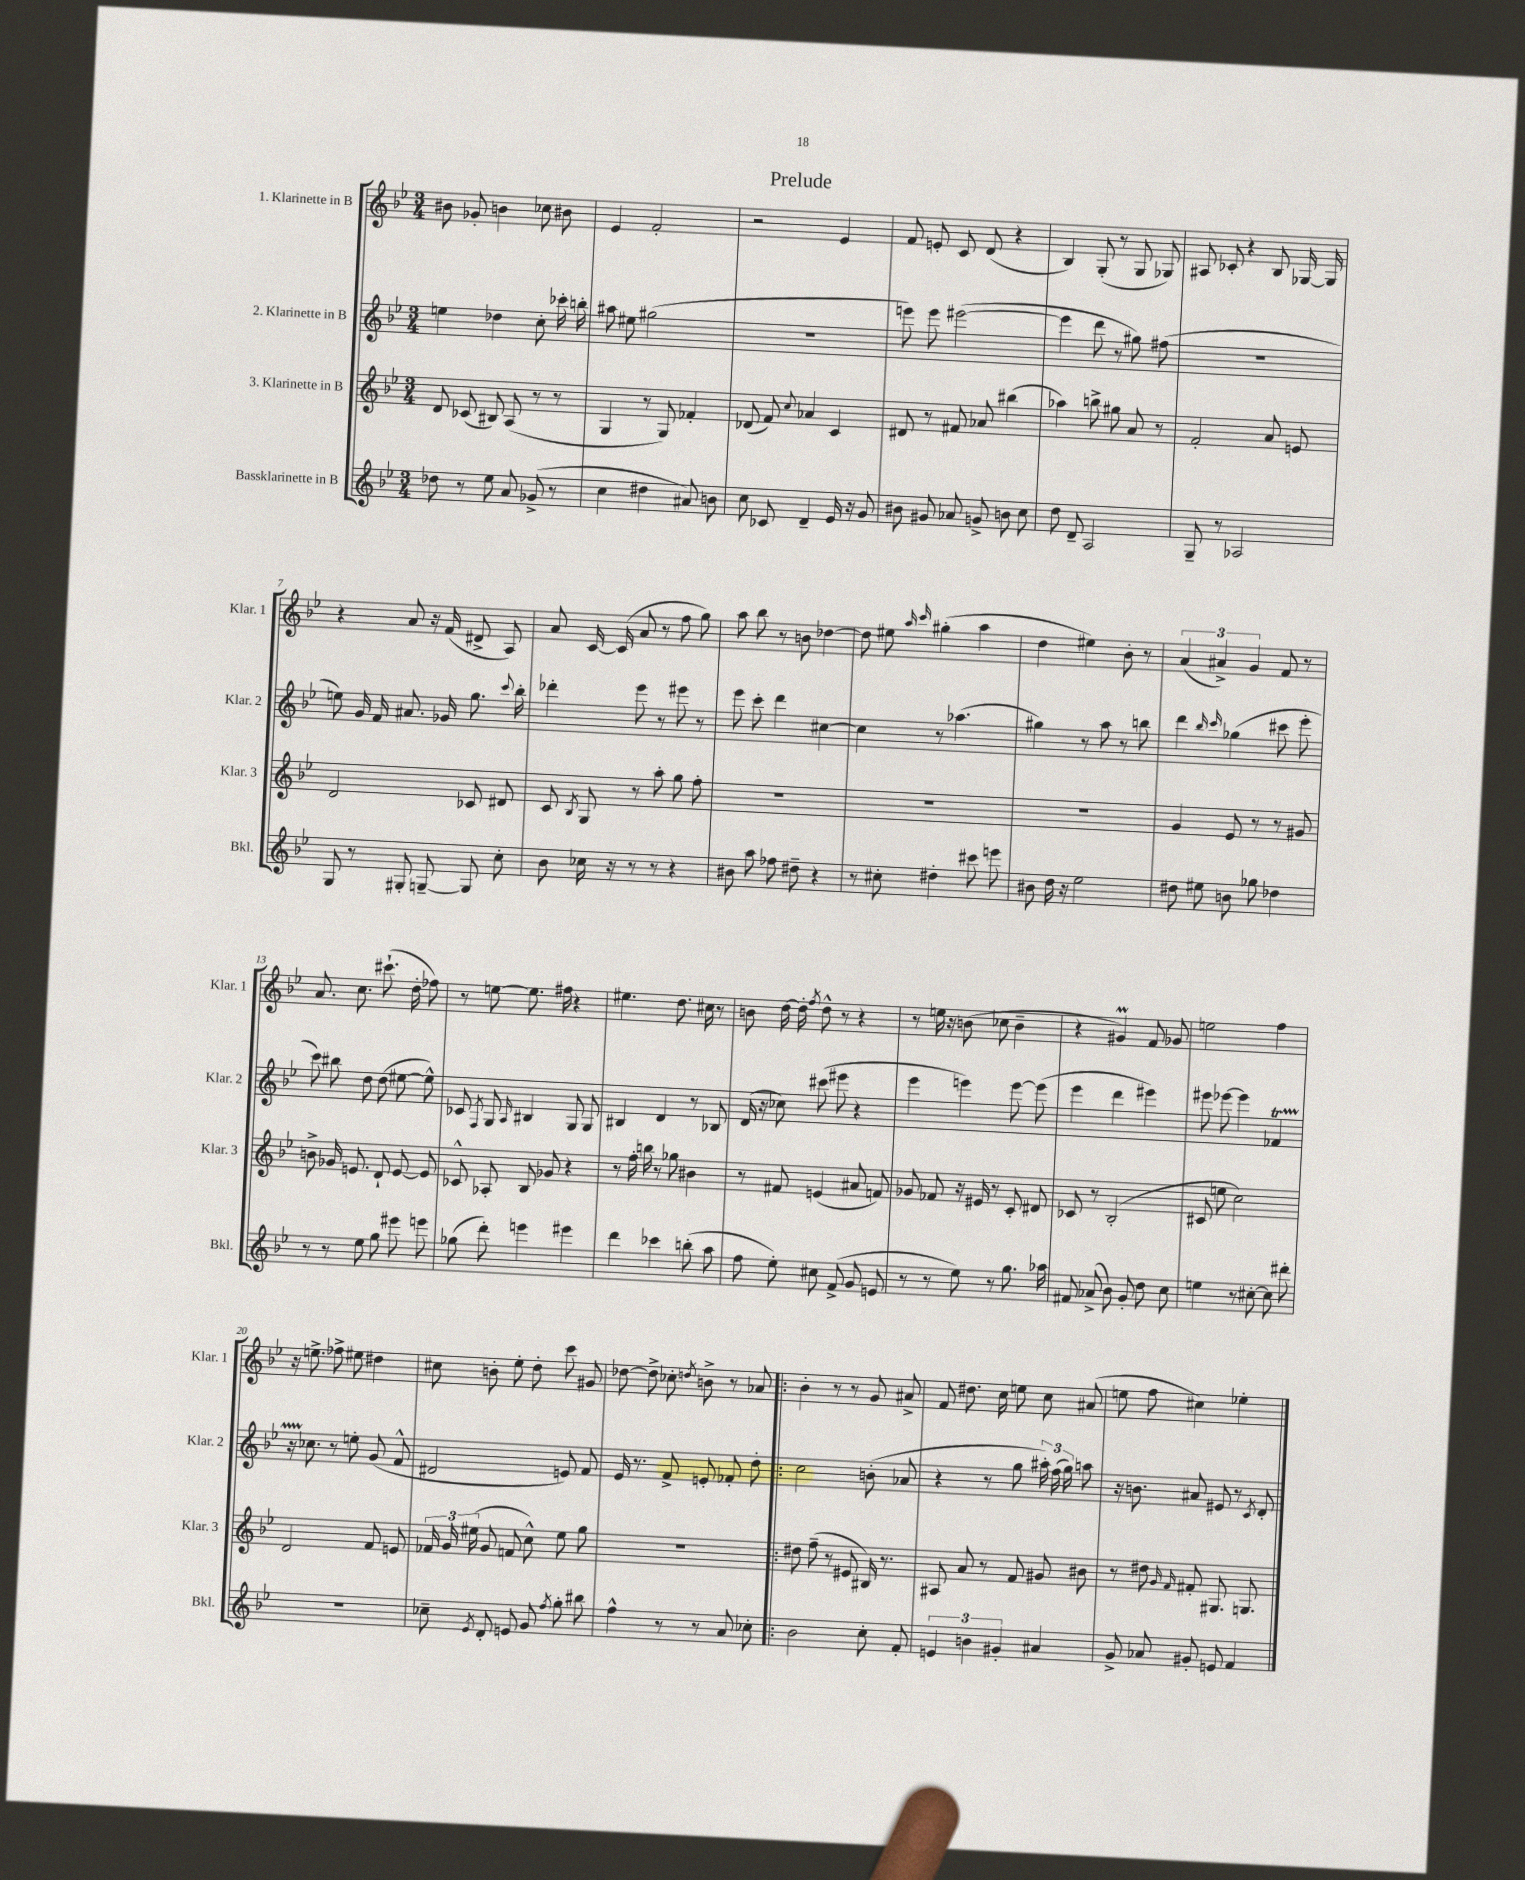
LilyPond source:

\header { title = "Prelude" }
<<
\new StaffGroup <<
\new Staff = "s0" \with { instrumentName = "1. Klarinette in B" shortInstrumentName = "Klar. 1" } {
    \clef treble \key bes \major \numericTimeSignature \time 3/4
    \autoBeamOff bis'8 ges'8-. b'4 ces''8 bis'8 |
    ees'4 f'2-. |
    r2 ees'4 |
    f'8 e'8-. c'8 d'8( r4 |
    bes4) g8-.( r8 g8 ges8) |
    ais8 ces'8-. r4 bes8 ges16~ ges16 |
    r4 a'8 r16 f'16( dis'8-> a8) |
    a'8 c'16~ c'16( a'8 r8 f''8 g''8) |
    a''8 bes''8 r8 b'8 des''4~ |
    des''8 eis''8 \grace { a''16 c'''16 } gis''4-.( a''4 |
    d''4 eis''4) bes'8-. r8 |
    \tuplet 3/2 { a'4( ais'4->) g'4 } f'8 r8 |
    a'8. c''8. cis'''8.-!( d''16-. fes''8) |
    r8 e''8~ e''8. fis''16 r4 |
    eis''4. d''8. cis''16 r8 |
    b'8 d''16~ d''16-. \acciaccatura { f''8 } d''8-^ r8 r4 |
    r8 e''16 r16 b'8( ces''8 b'4-- |
    r4 gis'4\prall) f'8 ges'8 |
    e''2 f''4 |
    r16 e''8.-> fes''8-> eis''8 dis''4 |
    cis''8 b'8-. ees''8-. d''8-. c'''8 gis'8 |
    des''8~ des''8-> ces''8-. \acciaccatura { d''8 } b'8-> r8 aes'8 |
    \bar ".|:" bes'4-. r8 r8 g'8 ais'8-> |
    f'8 dis''8. c''16 e''8 c''8 ais'8( |
    e''8 f''8 cis''4) ees''4-. \bar "|." |
}
\new Staff = "s1" \with { instrumentName = "2. Klarinette in B" shortInstrumentName = "Klar. 2" } {
    \clef treble \key bes \major \numericTimeSignature \time 3/4
    \autoBeamOff e''4 des''4 c''8-. ces'''16-. b''16-. |
    ais''8 eis''8 gis''2( |
    R2. |
    e'''8) e'''8 eis'''2~( |
    eis'''4 d'''8 r8 gis''8) fis''8( |
    R2. |
    e''8) g'16 f'16 ais'8. ges'16 g''8. \appoggiatura { c'''8 } bes''16-. |
    des'''4-. ees'''8 r8 eis'''8 r8 |
    ees'''8 c'''8-. d'''4 cis''4~ |
    cis''4 r8 aes''4.( |
    gis''4) r8 a''8 r8 b''8 |
    d'''4 \grace { bes''16 c'''16 } ges''4( cis'''8 ees'''8-. |
    c'''8) bis''8 d''8 d''8( eis''8~ eis''8-^) |
    ces'8 \acciaccatura { f8 } g8 \grace { a16 } bis4 g8 g8 |
    bis4 d'4 r8 bes8 |
    d'16( r16 ces''8) cis'''8( eis'''8 r4 |
    ees'''4 e'''4) e'''8~ e'''8( |
    ees'''4 d'''4 eis'''4) |
    eis'''8 ees'''8~ ees'''4 fes'4\startTrillSpan |
    r16 ces''8.\stopTrillSpan r8 e''8-. g'8( f'8-^ |
    dis'2 e'8) f'8 |
    ees'16 r8. f'8-> e'8-. fes'8-. d''8-. |
    \bar ".|:" c''2 b'8-.( aes'8 |
    r4 r8 g''8 \tuplet 3/2 { ais''16-.) f''16( g''16) } a''8 |
    r16 b'8. ais'8 eis'8 r8 \acciaccatura { c'8 } d'8-. \bar "|." |
}
\new Staff = "s2" \with { instrumentName = "3. Klarinette in B" shortInstrumentName = "Klar. 3" } {
    \clef treble \key bes \major \numericTimeSignature \time 3/4
    \autoBeamOff d'8 ces'8( bis8) a8( r8 r8 |
    g4 r8 g8) fes'4-. |
    des'8( f'8) \appoggiatura { c''8 } aes'4 c'4 |
    dis'8 r8 fis'8 aes'8 bis''4( |
    aes''4) b''8-> gis''8 a'8 r8 |
    f'2-. a'8 e'8 |
    d'2 ces'8 dis'8 |
    c'8 \acciaccatura { bes8 } g8 r8 a''8-. g''8 f''8-. |
    R2. |
    R2. |
    R2. |
    g'4 ees'8 r8 r8 gis'8 |
    b'8-> ges'16 e'8. d'8-! e'8~ e'8 |
    ces'8-^ aes8-. bes8 ges'8 r4 |
    r8 f''16-. b''16 r8 ges''8 bis'4 |
    r8 fis'8 e'4( ais'8 f'8) |
    ges'8 fes'8 r16 eis'16 r8 c'8-. dis'8 |
    ces'8 r8 bes2-.( |
    cis'8 e''8 c''2) |
    d'2 f'8 e'8 |
    \tuplet 3/2 { fes'16 g'16 eis''16( } g'8 f'8 c''8-^) eis''8 g''8 |
    R2. |
    \bar ".|:" dis''8 f''8--( r8 eis'8 bis16) r8. |
    ais8 a'8 r8 f'8 gis'8 bis'8 |
    r8 dis''8 \grace { g'16 f'16 } fis'8-. gis8. g8. \bar "|." |
}
\new Staff = "s3" \with { instrumentName = "Bassklarinette in B" shortInstrumentName = "Bkl." } {
    \clef treble \key bes \major \numericTimeSignature \time 3/4
    \autoBeamOff des''8 r8 ees''8 a'8 ges'8->( r8 |
    c''4 dis''4 ais'8) b'8 |
    c''8 ces'8 d'4-- ees'16 r16 g'8 |
    bis'8 gis'8 aes'8 g'8-> b'8 c''8 |
    d''8 d'8-- a2 |
    g8-- r8 aes2 |
    g8 r8 gis8-. g8~-- g8 c''8-. |
    bes'8 ces''16 r16 r8 r8 r4 |
    bis'8 a''8 fes''8 dis''8-- r4 |
    r8 cis''8-. dis''4-. cis'''8 e'''8 |
    bis'8 d''16 r16 ees''2 |
    dis''8 eis''8 b'8 ges''8 des''4 |
    r8 r8 ees''8 g''8 eis'''8 e'''8 |
    ges''8( d'''8-.) e'''4 eis'''4 |
    d'''4 ces'''4 b''8-.( a''8 |
    f''8 ees''8-.) cis''8 f'8->( g'8 e'8 |
    r8 r8 ees''8) r8 g''8. aes''16 |
    fis'8 aes'8->( bes'8) g'8-. d''8 c''8 |
    e''4 r8 cis''8~-. cis''8 dis'''8-. |
    R2. |
    ces''8-- \acciaccatura { ees'8 } d'8-. e'8 g'8 \acciaccatura { f''8 } g''8-. bis''8 |
    f''4-^ r8 r8 a'8 ces''8-. |
    \bar ".|:" bes'2 c''8-. f'8-. |
    \tuplet 3/2 { e'4 b'4 gis'4-. } ais'4 |
    g'8-> aes'8 gis'8-. e'8 f'4 \bar "|." |
}
>>
>>
